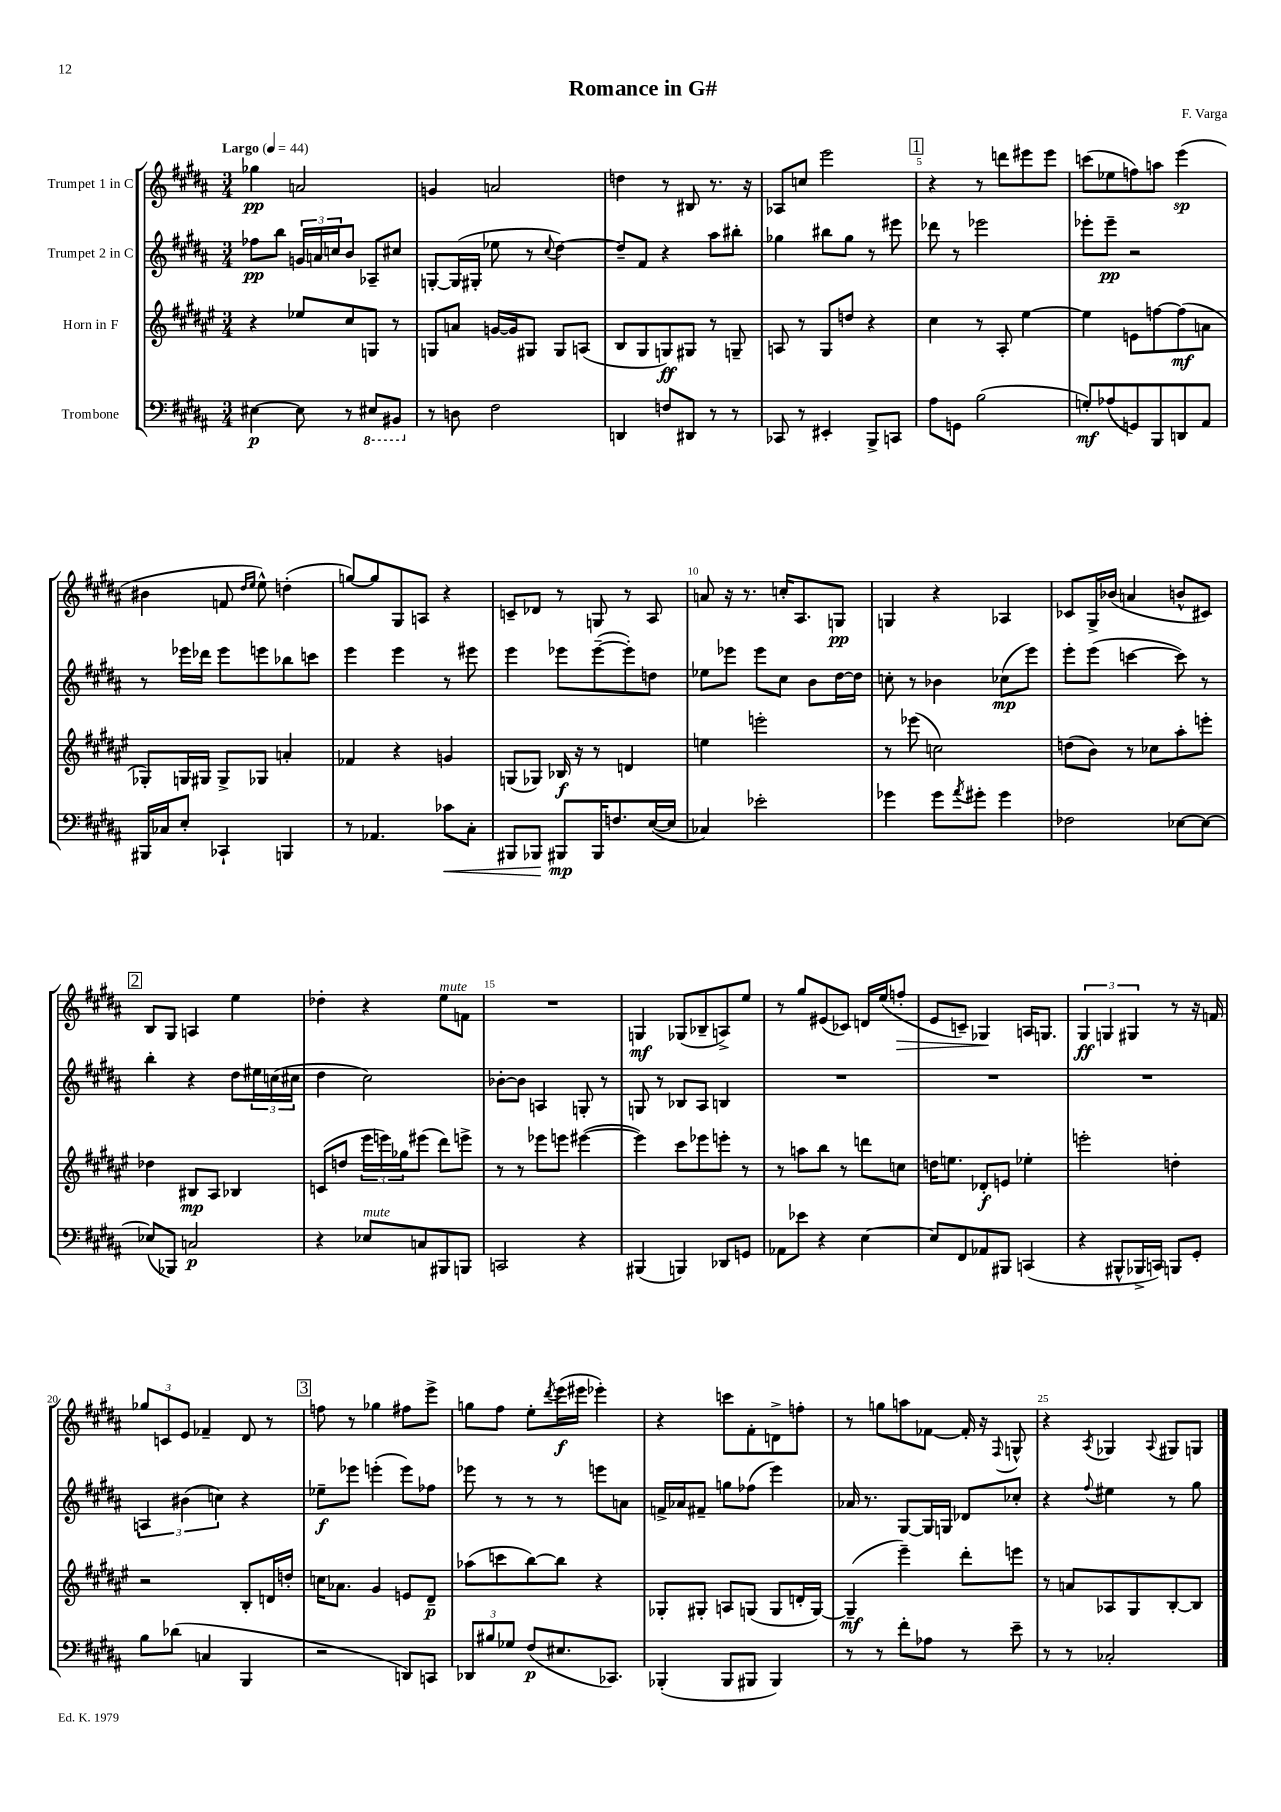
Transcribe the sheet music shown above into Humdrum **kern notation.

**kern	**dynam	**kern	**dynam	**kern	**dynam	**kern	**dynam
*part4	*part4	*part3	*part3	*part2	*part2	*part1	*part1
*staff4	*staff4	*staff3	*staff3	*staff2	*staff2	*staff1	*staff1
*I"Trombone	*	*I"Horn in F	*	*I"Trumpet 2 in C	*	*I"Trumpet 1 in C	*
*clefF4	*	*clefG2	*	*clefG2	*	*clefG2	*
*k[f#c#g#d#a#]	*	*k[f#c#g#d#a#e#]	*	*k[f#c#g#d#a#]	*	*k[f#c#g#d#a#]	*
*M3/4	*	*M3/4	*	*M3/4	*	*M3/4	*
*MM44	*	*MM44	*	*MM44	*	*MM44	*
=1	=1	=1	=1	=1	=1	=1	=1
!	!	!	!	!	!	!LO:TX:a:B:t=Largo	!
[4E#X\	p	4r	.	8ff-X\L	pp	4gg-X\	pp
.	.	.	.	8bb\J	.	.	.
8E#\]	.	8ee-X/L	.	24gn/LL	.	2an/	.
.	.	.	.	24an/	.	.	.
.	.	.	.	24ccn/J	.	.	.
8r	.	8cc#/	.	8b/J	.	.	.
*8ba	*	*	*	*	*	*	*
8EE#X/L	.	8Gn/J	.	8A-X~/L	.	.	.
8BBB#X/J	.	8r	.	8cc#X/J	.	.	.
=2	=2	=2	=2	=2	=2	=2	=2
*X8ba	*	*	*	*	*	*	*
8r	.	8Gn/L	.	[8Gn'/L	.	4gn/	.
8Dn\	.	8an/J	.	(16G/L]	.	.	.
.	.	.	.	16G#X'/JJ	.	.	.
2F#\	.	[16gn/LL	.	8ee-X\	.	2an/	.
.	.	16g/J]	.	.	.	.	.
.	.	8G#X/J	.	8r	.	.	.
.	.	.	.	8qqcc#/	.	.	.
.	.	8G#/L	.	[4dd#\)	.	.	.
.	.	(8An/J	.	.	.	.	.
=3	=3	=3	=3	=3	=3	=3	=3
4DDn/	.	8B/L	.	8dd#~/L]	.	4ddn\	.
.	.	8G#/	.	8f#/J	.	.	.
8Fn/L	.	8Gn/)	ff	4r	.	8r	.
8DD#X/J	.	8G#X/J	.	.	.	8B#X/	.
8r	.	8r	.	8aa#\L	.	8.r	.
8r	.	8Gn~/	.	8bb#X'\J	.	.	.
.	.	.	.	.	.	16r	.
=4	=4	=4	=4	=4	=4	=4	=4
8CC-X/	.	8An/	.	4gg-X\	.	8A-X/L	.
8r	.	8r	.	.	.	8ccn/J	.
4EE#X'/	.	8G#/L	.	8bb#X\L	.	2eee\	.
.	.	8ddn/J	.	8gg-\J	.	.	.
8BBB^/L	.	4r	.	8r	.	.	.
8CCn/J	.	.	.	8eee#X\	.	.	.
!!LO:REH:place=s1:t=1
=5	=5	=5	=5	=5	=5	=5	=5
8A#\L	.	4cc#\	.	8ddd-X\	.	4r	.
8GGn\J	.	.	.	8r	.	.	.
(2B\	.	8r	.	2eee-X\	.	8r	.
.	.	8A#'/	.	.	.	8dddn\L	.
.	.	[4ee#\	.	.	.	8eee#X\	.
.	.	.	.	.	.	8eee#\J	.
=6	=6	=6	=6	=6	=6	=6	=6
8Gn'/L)	mf	4ee#\]	.	8eee-X'\L	.	(8cccn\L	.
(8A-X/	.	.	.	8eee-~\J	pp	8ee-X\	.
8GGn/)	.	8en\L	.	2r	.	8ffn\)	.
8BBB/	.	[8ffn\	.	.	.	8aan\J	.
8DDn/	.	(8ff\]	mf	.	.	(4eee\	sp
8AA#/J	.	8an\J	.	.	.	.	.
!!LO:LB:g=z
=7	=7	=7	=7	=7	=7	=7	=7
16BBB#X/LL	.	8G-X'/L)	.	8r	.	4b#X\	.
16C-X/J	.	.	.	.	.	.	.
8E'/J	.	16Gn/L	.	16eee-X\LL	.	.	.
.	.	16G#X/JJ	.	16ddd-X\JJ	.	.	.
4CC-X`/	.	8G#^/L	.	8eee-\L	.	8fn/	.
.	.	.	.	.	.	16qqdd#/LL	.
.	.	.	.	.	.	16qqee/JJ	.
.	.	8G-X/J	.	8eeen\	.	8ee^^\)	.
4BBBn/	.	4an'/	.	8bb-X\	.	(4ddn'\	.
.	.	.	.	8cccn\J	.	.	.
=8	=8	=8	=8	=8	=8	=8	=8
8r	.	4f-X/	.	4eee\	.	[8ggn/L)	.
4.AA-X/	.	.	.	.	.	8gg/]	.
.	.	4r	.	4eee\	.	8G#/	.
.	.	.	.	.	.	8An/J	.
!	!LO:HP:b	!	!	!	!	!	!
8c-X\L	<	4gn/	.	8r	.	4r	.
8C#'\J	.	.	.	8eee#X\	.	.	.
=9	=9	=9	=9	=9	=9	=9	=9
8BBB#X/L	.	(8Gn/L	.	4eee\	.	8cn~/L	.
8BBB-X/J	.	8G-X/J)	.	.	.	8d-X/J	.
8BBB#X/L	[ mp	16B-X/	f	8eee-X\L	.	8r	.
.	.	16r	.	.	.	.	.
16BBB#/K	.	8r	.	([8eee-~\	.	8Gn/	.
8.Fn/	.	.	.	.	.	.	.
.	.	4dn/	.	8eee-'\])	.	8r	.
([16E/L	.	.	.	8ddn\J	.	8A#/	.
16E/JJ]	.	.	.	.	.	.	.
=10	=10	=10	=10	=10	=10	=10	=10
4C-X/)	.	4een\	.	8ee-X\L	.	8an/	.
.	.	.	.	8eee-X\J	.	16r	.
.	.	.	.	.	.	8.r	.
2e-X'\	.	2eeen'\	.	8eee-\L	.	.	.
.	.	.	.	8cc#\J	.	16ccn'/KL	.
.	.	.	.	.	.	8.A#/	.
.	.	.	.	8b\L	.	.	.
.	.	.	.	[16dd#\L	.	8Gn/J	pp
.	.	.	.	16dd#\JJ]	.	.	.
=11	=11	=11	=11	=11	=11	=11	=11
4g-X\	.	8r	.	8ccn'\	.	4Gn/	.
.	.	(8eee-X\	.	8r	.	.	.
8g-\L	.	2ccn\)	.	4b-X\	.	4r	.
8qa#/	.	.	.	.	.	.	.
8g#X'\J	.	.	.	.	.	.	.
4g#\	.	.	.	(8cc-X\L	mp	4A-X/	.
.	.	.	.	8eee\J)	.	.	.
=12	=12	=12	=12	=12	=12	=12	=12
2F-X\	.	(8ddn\L	.	8eee'\L	.	8c-X/L	.
.	.	8b\J)	.	(8eee\J	.	16G#^/L	.
.	.	.	.	.	.	(16b-X/JJ	.
.	.	8r	.	[4cccn\	.	4an/	.
.	.	8cc-X\L	.	.	.	.	.
[8E-X\L	.	8aa#'\	.	8ccc\])	.	8bn^^/L	.
8E-\J_	.	8eeen'\J	.	8r	.	8c#X/J)	.
!!LO:LB:g=z
!!LO:REH:place=s1:t=2
=13	=13	=13	=13	=13	=13	=13	=13
(8E-X/L]	.	4dd-X\	.	4bb'\	.	8B/L	.
8BBB-X/J)	.	.	.	.	.	8G#/J	.
2Cn/	p	8B#X/L	mp	4r	.	4An/	.
.	.	8A#/J	.	.	.	.	.
.	.	4B-X/	.	8dd#\L	.	4ee\	.
.	.	.	.	24ee#X\L	.	.	.
.	.	.	.	(24ccn\	.	.	.
.	.	.	.	24cc#X\JJ	.	.	.
=14	=14	=14	=14	=14	=14	=14	=14
4r	.	(8cn/L	.	4dd#\	.	4dd-X'\	.
.	.	8ddn/J	.	.	.	.	.
!LO:TX:a:i:t=mute	!	!	!	!	!	!	!
8E-X/L	.	24eee#\LL	.	2cc#\)	.	4r	.
.	.	24eeen\)	.	.	.	.	.
.	.	24gg-X\J	.	.	.	.	.
8Cn/	.	(8eee#X\J	.	.	.	.	.
!	!	!	!	!	!	!LO:TX:a:i:t=mute	!
8BBB#X/	.	8ddd#\L)	.	.	.	8ee\L	.
8BBBn/J	.	8eeen^\J	.	.	.	8fn\J	.
=15	=15	=15	=15	=15	=15	=15	=15
2CCn/	.	8r	.	[8b-X'\L	.	2.r	.
.	.	8r	.	8b-\J]	.	.	.
.	.	8eee-X\L	.	4An/	.	.	.
.	.	8eeen\J	.	.	.	.	.
4r	.	([4eee#X\	.	8Gn'/	.	.	.
.	.	.	.	8r	.	.	.
=16	=16	=16	=16	=16	=16	=16	=16
(4BBB#X/	.	4eee#\])	.	8Gn/	.	4Gn/	mf
.	.	.	.	8r	.	.	.
4BBBn/)	.	8ccc#\L	.	8B-X/L	.	(8G-X/L	.
.	.	8eee-X\	.	8A#/J	.	8B-X~/	.
8DD-X/L	.	8eeen'\J	.	4Bn/	.	8An^/)	.
8GGn/J	.	8r	.	.	.	8ee/J	.
=17	=17	=17	=17	=17	=17	=17	=17
8AA-X\L	.	8r	.	2.r	.	8r	.
8e-X\J	.	8aan\L	.	.	.	8gg#/L	.
4r	.	8bb\J	.	.	.	(8e#X/	.
.	.	8r	.	.	.	8c-X/J)	.
[4E\	.	8dddn\L	.	.	.	16dn/LL	.
.	.	.	.	.	.	(16ee/J	.
!	!	!	!	!	!	!	!LO:HP:b
.	.	8ccn\J	.	.	.	8ffn'/J	>
=18	=18	=18	=18	=18	=18	=18	=18
8E/L]	.	16ddn\KL	.	2.r	.	8e/L	.
.	.	8.een\J	.	.	.	.	.
8FF#/	.	.	.	.	.	8cn~/J)	.
8AA-X/	.	8d-X'/L	f	.	.	4G-X/	.
8BBB#X/J	.	8en/J	.	.	.	.	.
(4CCn/	.	4ee-X'\	.	.	.	16An/KL	]
.	.	.	.	.	.	8.Gn/J	.
=19	=19	=19	=19	=19	=19	=19	=19
4r	.	2eeen'\	.	2.r	.	6G#/	ff
.	.	.	.	.	.	6Gn/	.
8BBB#X^^/L	.	.	.	.	.	.	.
.	.	.	.	.	.	6G#X/	.
16BBB-X^/L	.	.	.	.	.	.	.
16CCn/JJ)	.	.	.	.	.	.	.
8BBBn/L	.	4ddn'\	.	.	.	8r	.
8GG#'/J	.	.	.	.	.	16r	.
.	.	.	.	.	.	16fn/	.
!!LO:LB:g=z
=20	=20	=20	=20	=20	=20	=20	=20
8B\L	.	2r	.	6An/	.	12gg-X/L	.
.	.	.	.	.	.	12cn/	.
(8d-X\J	.	.	.	.	.	.	.
.	.	.	.	(6b#X\	.	12e/J	.
4Cn/	.	.	.	.	.	4f-X~/	.
.	.	.	.	6ccn\)	.	.	.
4BBB/	.	8B'/L	.	4r	.	8d#/	.
.	.	16dn/L	.	.	.	8r	.
.	.	16ddn'/JJ	.	.	.	.	.
!!LO:REH:place=s1:t=3
=21	=21	=21	=21	=21	=21	=21	=21
2r	.	16ccn\KL	.	8ee-X~\L	f	8ffn\	.
.	.	8.a-X\J	.	.	.	.	.
.	.	.	.	8eee-X\J	.	8r	.
.	.	4g#/	.	(4eeen'\	.	4gg-X\	.
8DDn/L)	.	8en/L	.	8eee\L)	.	8ff#X\L	.
8CCn/J	.	8d#~/J	p	8ff-X\J	.	8eee^\J	.
=22	=22	=22	=22	=22	=22	=22	=22
12DD-X/L	.	(8aa-X\L	.	8eee-X\	.	8ggn\L	.
12B#X/	.	.	.	.	.	.	.
.	.	8cccn\	.	8r	.	8ff#\J	.
12G-X/J	.	.	.	.	.	.	.
(8F#/L	p	[8bb\)	.	8r	.	8ee'\L	.
.	.	.	.	.	.	8qddd#/	.
8.E#X/	.	8bb\J]	.	8r	.	(16eee\L	f
.	.	.	.	.	.	16eee#X\JJ	.
.	.	4r	.	8eeen\L	.	4eee-X'\)	.
8.CC-X/J)	.	.	.	.	.	.	.
.	.	.	.	8an\J	.	.	.
=23	=23	=23	=23	=23	=23	=23	=23
(4BBB-X'/	.	8G-X'/L	.	16fn^/LL	.	4r	.
.	.	.	.	16a-X/J	.	.	.
.	.	8G#X'/J	.	8f#X~/J	.	.	.
8BBB-/L	.	8An/L	.	8ggn\L	.	8cccn\L	.
8BBB#X/J	.	(8Gn/J	.	(8ff-X\J	.	8f#'\	.
4BBB#/)	.	8G/L	.	4eee\)	.	8dn^\	.
.	.	16dn'/L	.	.	.	8ffn'\J	.
.	.	[16G/JJ)	.	.	.	.	.
=24	=24	=24	=24	=24	=24	=24	=24
8r	.	(4G~/]	mf	16a-X/	.	8r	.
.	.	.	.	8.r	.	.	.
8r	.	.	.	.	.	8ggn\L	.
8f#'\L	.	4eee#~\)	.	[8G#/L	.	8aan\	.
8A-X\J	.	.	.	16G#/L]	.	[8f-X\J	.
.	.	.	.	16Gn/JJ	.	.	.
8r	.	8ddd#'\L	.	8d-X/L	.	16f-'/]	.
.	.	.	.	.	.	16r	.
.	.	.	.	.	.	8qqF#/	.
8e~\	.	8eeen\J	.	8cc-X'/J	.	8Gn^^/	.
=25	=25	=25	=25	=25	=25	=25	=25
8r	.	8r	.	4r	.	4r	.
8r	.	8an/L	.	.	.	.	.
.	.	.	.	8qqff#/	.	8qA#/	.
2C-X'/	.	8A-X/	.	4ee#X\	.	4G-X/	.
.	.	8G#/	.	.	.	.	.
.	.	.	.	.	.	8qqA#/	.
.	.	[8B'/	.	8r	.	8G#X/L	.
.	.	8B/J]	.	8gg#\	.	8Gn/J	.
==	==	==	==	==	==	==	==
*-	*-	*-	*-	*-	*-	*-	*-
